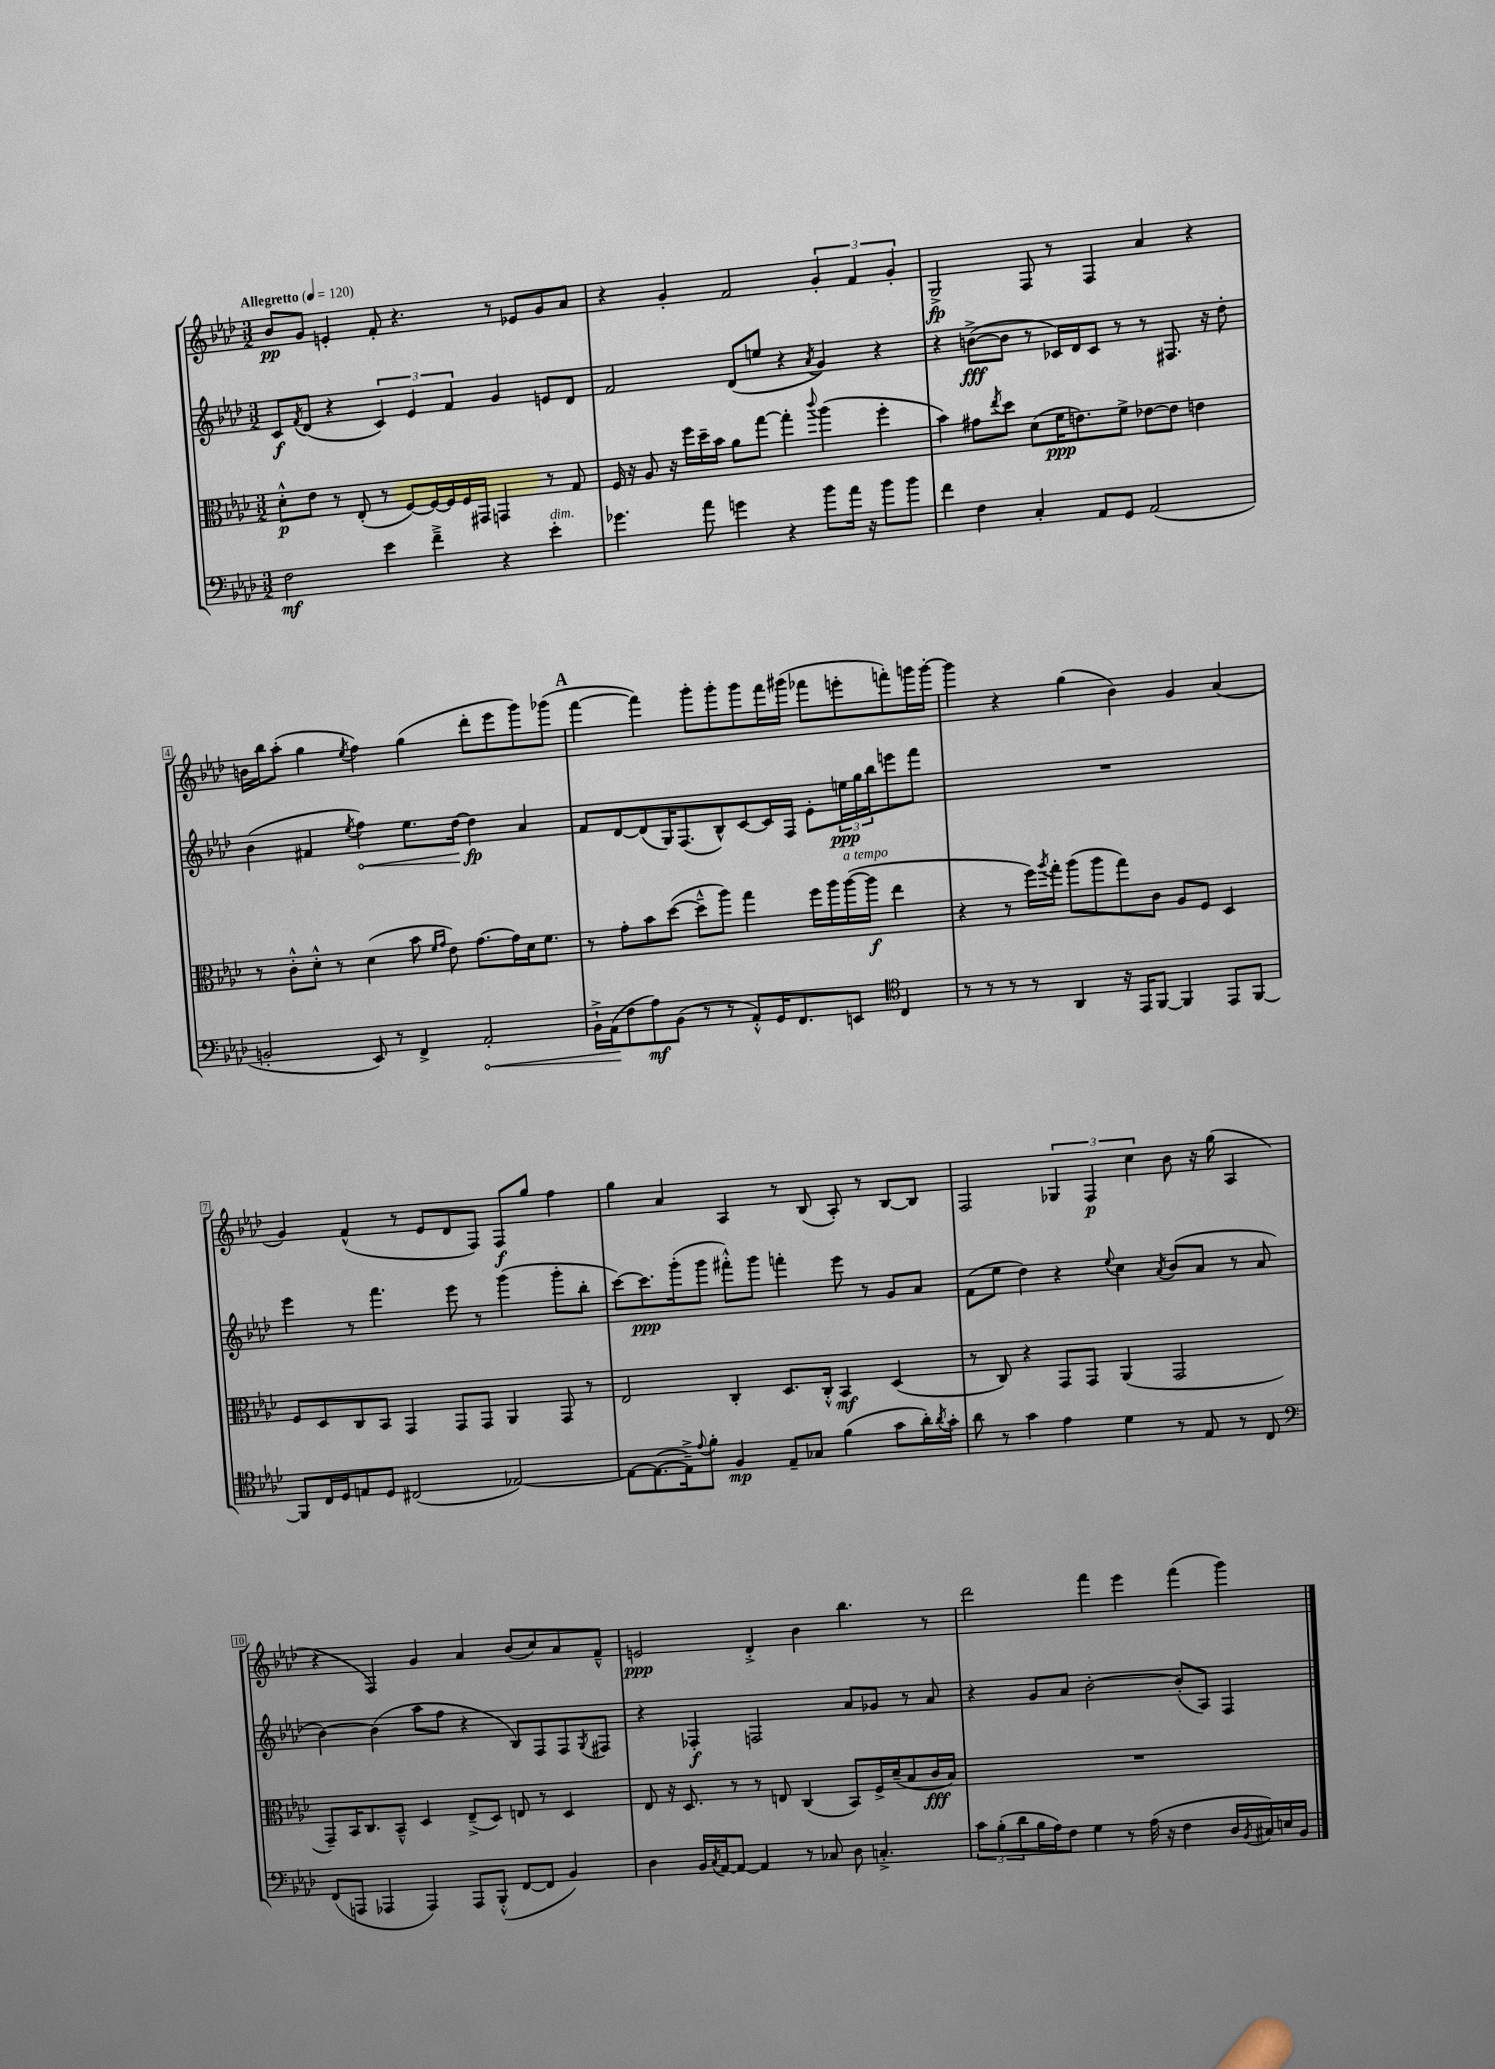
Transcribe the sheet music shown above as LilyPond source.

<<
\new StaffGroup <<
\new Staff = "s0" {
    \clef treble \key aes \major \numericTimeSignature \time 3/2 \tempo "Allegretto" 4 = 120
    bes'8\pp g'8 e'4-. f'8-. r4. r8 ees'8 g'8 aes'8 |
    r4 g'4-. f'2 \tuplet 3/2 { g'4-. f'4 g'4-. } |
    g2->\fp f8 r8 f4 aes'4 r4 |
    b'16 bes''16 aes''8-.( g''4 \acciaccatura { ees''8 } f''4) g''4( des'''8-. ees'''8 g'''8) ges'''8( |
    \mark \markup { \bold "A" } f'''4~ f'''4) g'''8-. g'''8-. g'''8 f'''16 gis'''16( fes'''8 e'''8-. f'''8-.) g'''16 g'''16~-. |
    g'''4 r4 g''4( bes'4) g'4 aes'4( |
    g'4) f'4-^( r8 ees'8 des'8 f8) f8\f g''8 f''4 |
    g''4 aes'4 aes4 r8 bes8( aes8-.) r8 bes8~ bes8 |
    f2 \tuplet 3/2 { ges4 f4\p c''4 } bes'8 r16 g''16( aes4 |
    r4 f4) g'4 aes'4 bes'8( c''8) aes'8 f'8---^ |
    e'2\ppp des'4-.-> bes'4 bes''4. r8 |
    des'''2 f'''4 ees'''4 f'''4( g'''4) \bar "|." |
}
\new Staff = "s1" {
    \clef treble \key aes \major \numericTimeSignature \time 3/2
    c'8\f \acciaccatura { f'8 } des'8( r4 \tuplet 3/2 { c'4) ees'4 f'4 } g'4 e'8 des'8 |
    f'2 des'8( e''8 r4 \acciaccatura { aes'8 } g'4) r4 |
    r4 b'8~->\fff( b'8 r8 ces'16) des'16 ces'8 r8 r8 fis8. r16 des''8-. |
    bes'4( fis'4 \acciaccatura { ees''8 } \once \override Hairpin.circled-tip = ##t f''4\<) ees''8. des''16~ des''4\fp\! aes'4 |
    \mark \markup { \bold "A" } f'8 des'8~ des'8( g16) f8.( bes8-^) c'8~ c'16 f16 ees'8-. \tuplet 3/2 { e''16\ppp g''16 bes''16 } e'''8 f'''8 |
    R1. |
    ees'''4 r8 f'''4. ees'''8 r8 g'''4( g'''8-. bes''8-. |
    c'''8~) c'''8.\ppp g'''16-.( g'''8 fis'''8-.-^) g'''8 f'''4-. ees'''8 r8 g'8 aes'8 |
    f'8( ees''8 des''4) r4 \appoggiatura { ees''8 } c''4 \acciaccatura { aes'8 } bes'8( aes'8 r8 aes'8 |
    bes'4~) bes'4( aes''8 f''8 r4 bes8) f8 f8 \acciaccatura { g8 } fis8 |
    r4 fes4-.\f f2 aes'8 ges'8 r8 aes'8 |
    r4 g'8 aes'8 bes'2~-. bes'8-.( aes8) f4 \bar "|." |
}
\new Staff = "s2" {
    \clef alto \key aes \major \numericTimeSignature \time 3/2
    des'8-.-^\p ees'8 r8 ees8-.( r8 f8~) f16~ f16 f16 gis,16 g,4 r8 g8 |
    f16 r16 aes8 r16 f''16 des''16-- bes'16 aes'8 g''8~ g''4-. \appoggiatura { c'''8 } aes''4( f''4-. |
    bes'4) gis'8 \acciaccatura { ees''8 } des''8 des'8( f'16\ppp e'8.) f'8-> ees'8~ ees'8 e'4 |
    r8 c'8-.-^ des'8-.-^ r8 des'4( bes'8 \grace { f'16 g'16 } ees'8) g'8.~ g'16 des'16 f'8. |
    \mark \markup { \bold "A" } r8 g'8-. bes'8 des''8~( des''8---^ aes''8) g''4 f''16 aes''16 aes''16~^\markup { \italic "a tempo" }( aes''16\f ees''4 |
    r4 r8 f''16) \acciaccatura { aes''8 } g''16-. aes''8( aes''8 g''8) c'8 aes8 f8 des4 |
    f8 des8 c8 bes,8 g,4 g,8 g,8 aes,4 g,8 r8 |
    ees2 c4-. des8. c16-.-^ bes,4\mf des4( |
    r8 c8) r4 g,8 g,8 aes,4( g,2 |
    g,8--) bes,16 c8. bes,8---^ des4 ees8--->( des8) e8 r8 des4 |
    ees8 r16 des8. r8 r8 e8 c4( bes,8) f16-> des'16--( bes8 c'16\fff bes16) |
    R1. \bar "|." |
}
\new Staff = "s3" {
    \clef bass \key aes \major \numericTimeSignature \time 3/2
    f2\mf ees'4 f'4---> r4 ees'4-.^\markup { \italic "dim." } |
    ges'4. aes'8 g'4 r4 bes'8 aes'16 r16 bes'8 bes'8 |
    f'4 f4 c4-. aes,8 g,8 aes,2( |
    b,2-. ees,8) r8 f,4-> \once \override Hairpin.circled-tip = ##t aes,2-.\< |
    \mark \markup { \bold "A" } bes,16-!-> aes,16\!( f8 aes8\mf) bes,8( r8 r8 aes,8-.-^) g,16 f,8. e,8 \clef tenor c4 |
    r8 r8 r8 r8 aes,4 r16 ees,16 f,8~ f,4 ees,8 f,8~ |
    f,8 c16 des16 e8 des8 cis2( ees2~) |
    ees8~ ees8.~( ees16--->) \appoggiatura { ees'8 } f'8-. f4\mp ees8-- ges8 f'4( g'8 aes'16-.) \acciaccatura { aes'8 } g'16-. |
    aes'8 r8 g'4 ees'4 des'4 r8 ees8 r8 c8 |
    \clef bass f,8( a,,8 aes,,4 aes,,4) aes,,8 bes,,8-.-^( f,8~ f,8 bes,4) |
    des4 bes,16 \acciaccatura { c8 } aes,16~ aes,8~ aes,4 r8 ces8 des8 c4.-.-> |
    \tuplet 3/2 { c'8 bes8-.( des'8 } bes16 aes16) f8 g4 r8 aes16( r16 f4 des16 \acciaccatura { bes,8 } cis16) e16 bes,16 \bar "|." |
}
>>
>>
\layout { \context { \Score \override BarNumber.stencil = #(make-stencil-boxer 0.1 0.3 ly:text-interface::print) } }
